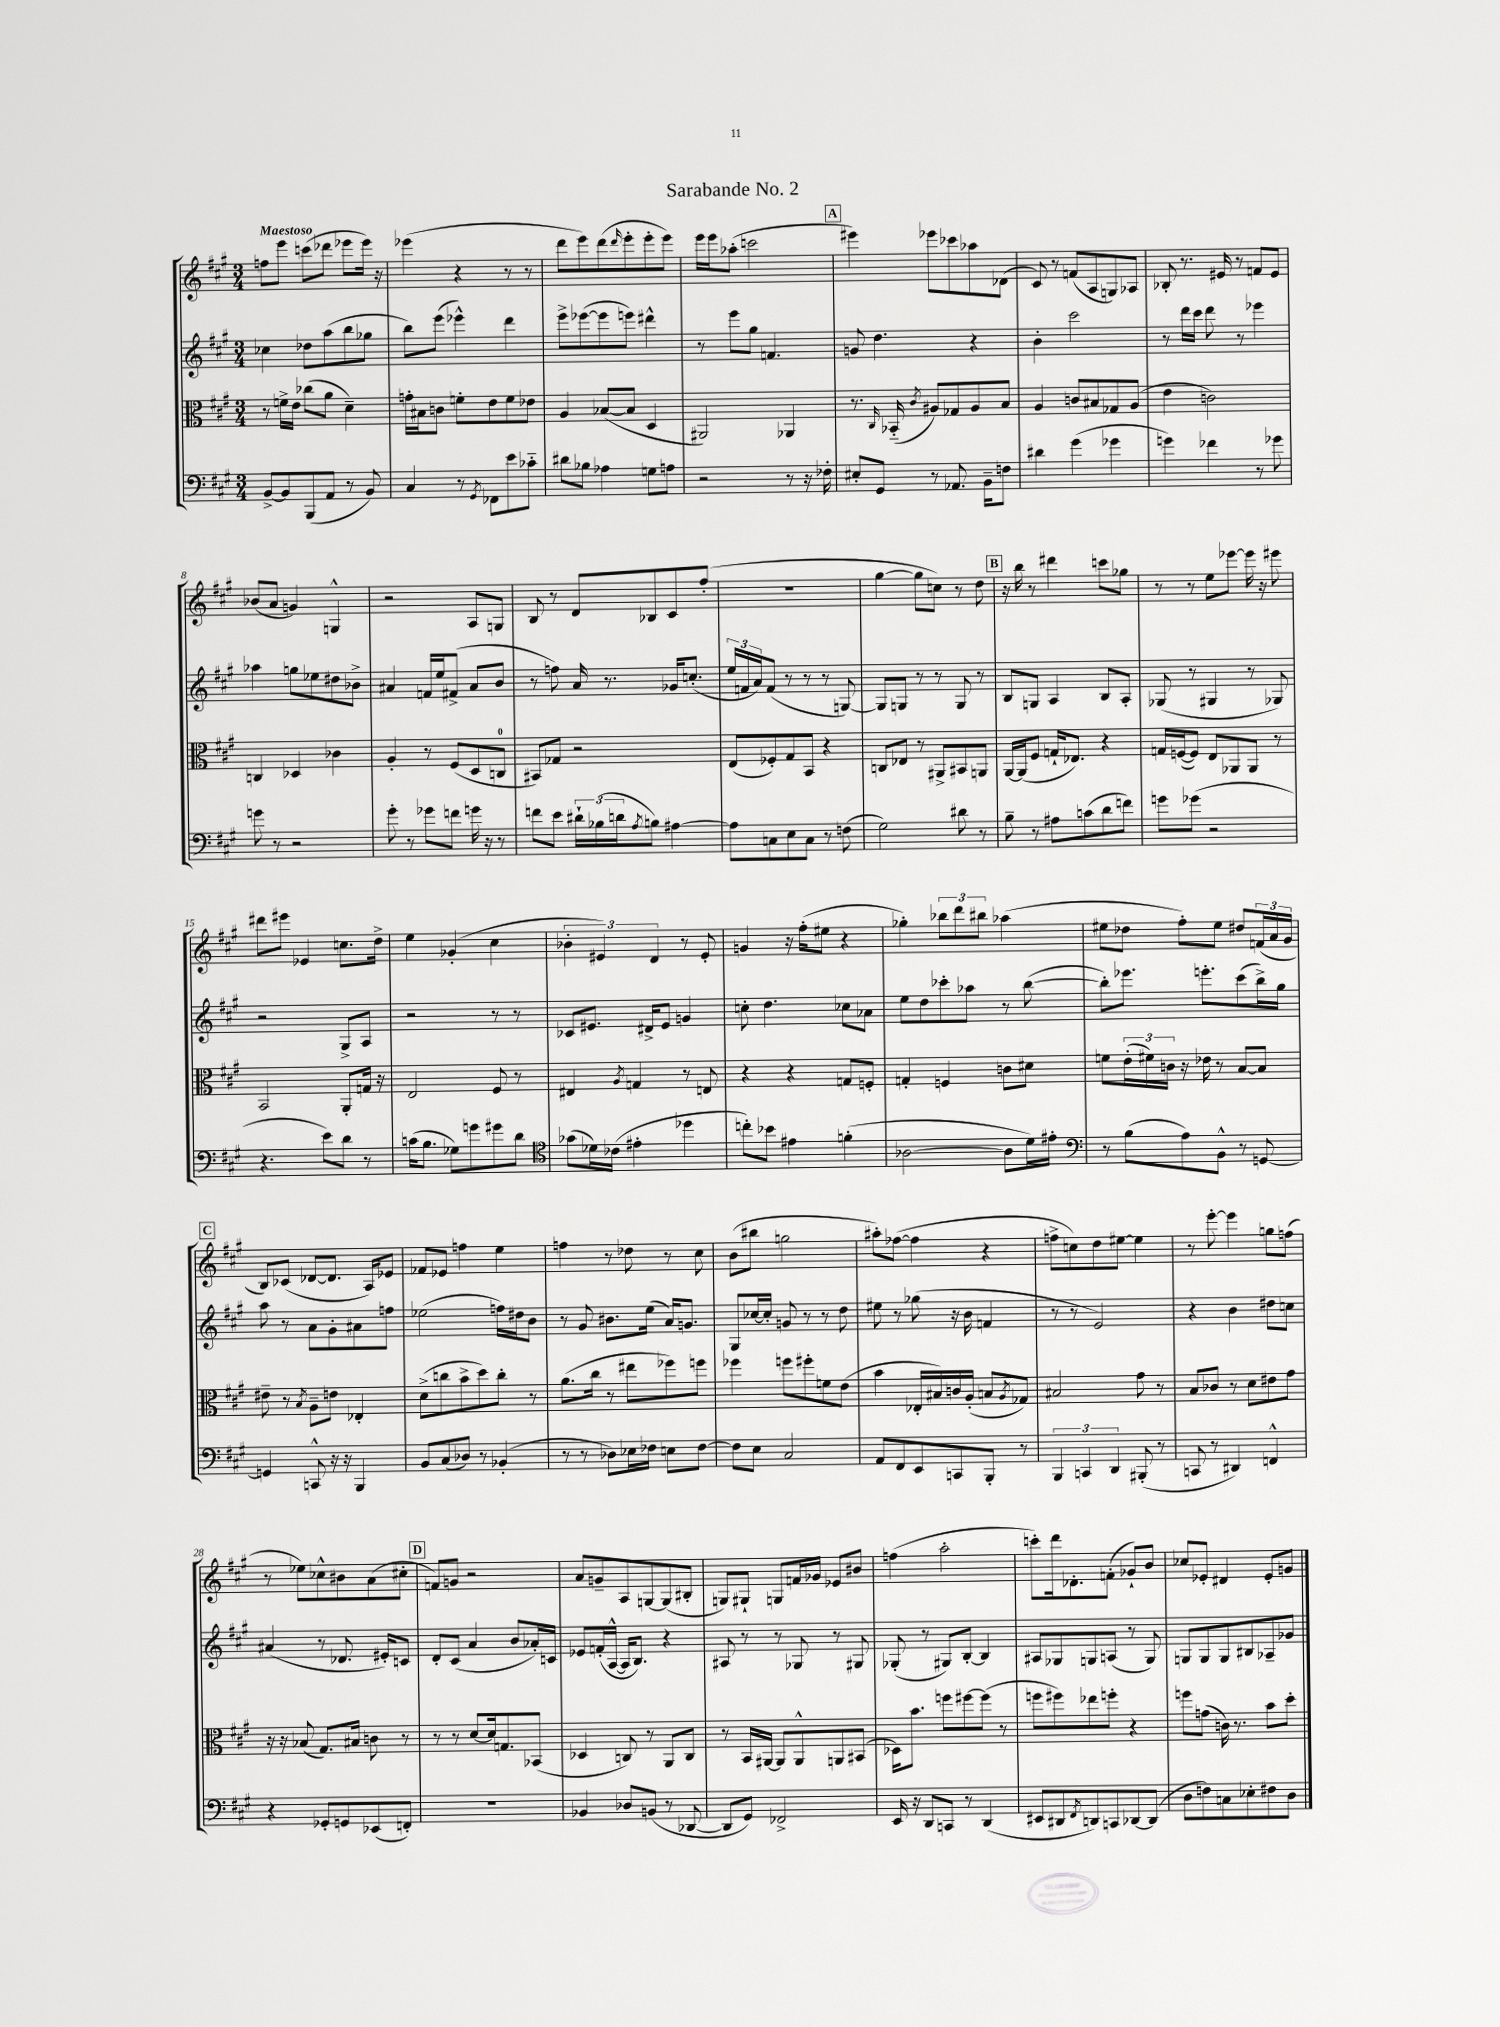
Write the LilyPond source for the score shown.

\header { title = "Sarabande No. 2" }
<<
\new StaffGroup <<
\new Staff = "s0" {
    \clef treble \key a \major \numericTimeSignature \time 3/4 \tempo "Maestoso"
    f''8 e'''8 c'''8( des'''8 ees'''8 ees'''16) r16 |
    ees'''4( r4 r8 r8 |
    d'''8 e'''8) d'''8( \grace { d'''16 } e'''8-. e'''8-. e'''8) |
    e'''16 e'''16 aes''8-.( c'''2 |
    \mark \markup { \box "A" } eis'''4) ees'''8 ces'''8 aes''8 des'8( |
    cis'8) r8 f'8( a8 g8) aes8 |
    bes8-. r8. eis'16 r8 f'8 eis'8 |
    bes'8( a'8 g'4) g4-^ |
    r2 a8 g8 |
    b8 r8 d'8 bes8 cis'8 fis''8-.( |
    R2. |
    gis''4~ gis''8 c''8) r8 d''8 |
    \mark \markup { \box "B" } r16 b''16 r8 dis'''4 c'''8 ges''8 |
    r8 r8 e''8 ees'''8~ ees'''16 r16 eis'''8 |
    dis'''8 eis'''8 ees'4 c''8. d''16-> |
    e''4 ges'4-.( cis''4 |
    \tuplet 3/2 { bes'4-. eis'4) d'4 } r8 eis'8-. |
    g'4 r16 fis''16-.( eis''8 r4 |
    ges''4-.) \tuplet 3/2 { bes''8 d'''8 bis''8 } aes''4( |
    eis''8 des''8 fis''8-.) eis''8 dis''8 \tuplet 3/2 { f'16( a'16 gis'16 } |
    \mark \markup { \box "C" } b8) ces'8( des'8~ des'8. a16) ees'8 |
    fes'8 ees'8 f''4 e''4 |
    f''4 r8 des''8 r8 cis''8 |
    b'8( bis''8 g''2 |
    ais''8-.) fes''8~( fes''4 r4 |
    f''8-> c''8) d''8 eis''8~ eis''4 |
    r8 e'''8~-. e'''4 g''8 f''8( |
    r8 ees''8) ces''8-^ bis'8 a'8( cis''8-. |
    \mark \markup { \box "D" } f'8) g'8 r2 |
    a'8 g'8-- a8 g8~ g8( bis8-. |
    g8) gis8-! g8 f'16 ges'16 ees'8 bis'8 |
    f''4( a''2-. |
    c'''8-.) d'''16 des'8.-. f'8-.( ges'8-!) b'8 |
    ces''8 ees'8-. dis'4 ees'8-. g'8 \bar "|." |
}
\new Staff = "s1" {
    \clef treble \key a \major \numericTimeSignature \time 3/4
    ces''4 des''8 a''8( b''8 ges''8 |
    b''8) e'''8( ees'''4-^) d'''4 |
    e'''8-> ees'''8~( ees'''8 e'''8) dis'''4-^ |
    r8 e'''8 gis''8 f'4. |
    \mark \markup { \box "A" } g'8 d''4. r4 |
    b'4-. cis'''2 |
    r8 d'''16 cis'''16 d'''8 r8 ees'''4 |
    aes''4 g''8 ees''8 dis''8 bes'8-> |
    ais'4 f'16 e''16 fis'8->( ais'8 b'8 |
    r8 f''8) a'16 r8. ges'16 c''8.-.( |
    \tuplet 3/2 { e''16 f'16 a'16) } f'8( r8 r8 r8 g8~) |
    g8 g8 r8 r8 g8 r8 |
    \mark \markup { \box "B" } b8 g8 a4 b8 a8-. |
    ges8( r8 gis4 r8 ges8) |
    r2 gis8-> a8 |
    r2 r8 r8 |
    ces'8 eis'8. dis'16-> eis'8 g'4 |
    c''8-. d''4. ces''8 aes'8 |
    e''8 d''8 ces'''8-. aes''8 r8 b''8~( |
    b''8-.) ees'''8. e'''8.-. cis'''8( b''16->) gis''16 |
    \mark \markup { \box "C" } a''8 r8 a'8 gis'8-. ais'8 f''8 |
    ees''2( f''16) dis''16 b'8 |
    r8 gis'8 bis'8. e''16( a'16) g'8. |
    gis8 ces''16~ ces''16-. g'8 r8 r8 d''8 |
    eis''8 r8 ges''8( r16 b'16 f'4 |
    r8 r8 e'2) |
    r4 b'4 dis''8 c''8 |
    ais'4( r8 des'8. eis'16-.) c'8 |
    \mark \markup { \box "D" } d'8-. cis'8( a'4 b'8 aes'16-.) c'16 |
    ees'8 f'16-.( a16~-^ a16 b8.) r4 |
    ais8 r8 r8 ges8 r8 gis8 |
    ges8-.( r8 gis8) b8~-. b4 |
    ais8 ges8 g8 a8( r8 g8) |
    g8 g8 g8 bis8 aes8-- ges'8 \bar "|." |
}
\new Staff = "s2" {
    \clef alto \key a \major \numericTimeSignature \time 3/4
    r8 f'16-> e'16 ces''8( a'8 d'4--) |
    g'16-. bis16 c'8 f'8-. e'8 f'8 ees'8 |
    a4 bes8~( bes8 d4 |
    ais,2) aes,4 |
    \mark \markup { \box "A" } r8. \grace { cis16 } bes,16-_( \acciaccatura { cis'8 } ais8) ges8 ais8 b8 |
    a4 c'8 bis8 ges8 a8( |
    e'4 c'2) |
    c4 des4 ces'4 |
    a4-. r8 fis8( d8 c8-0 |
    bis,8) ges8 r2 |
    e8( fes8-.) gis8 b,8 r4 |
    c8 ees8 r8 ais,8-> bis,8 a,8 |
    \mark \markup { \box "B" } a,16~ a,16( fis8 g16-! ees8.) r4 |
    g16 f16~( f8) e8 aes,8 aes,8 r8 |
    b,2 a,8-. g16 r16 |
    e2 fis8 r8 |
    eis4 \acciaccatura { a8 } g4 r8 e8 |
    r4 r4 g8 f8-. |
    g4-. f4 c'8 dis'8 |
    f'8 \tuplet 3/2 { e'16-.( fis'16) c'16 } r16 ees'16 r8 b8~ b8 |
    \mark \markup { \box "C" } eis'8-- r8 \acciaccatura { b8 } a8-- e'8 ees4-. |
    d'8->( c''8 b'8-> d''8) c''8-. r8 |
    a'8.( cis''16 r8 eis''8 fes''8) f''8 |
    fes''4 f''8 fis''8-. f'8 e'8( |
    b'4 ees16-. bis16) c'16 a16-.( b8 \acciaccatura { a8 } ges8) |
    bis2 gis'8 r8 |
    b8 ces'8 r8 d'8 eis'8 gis'8 |
    r16 r16 bes8( gis8.) bis16 c'8 r8 |
    \mark \markup { \box "D" } r8 r8 d'8~ d'16 g8. bes,8( |
    des4 c8) r8 a,8 c8 |
    r8 b,16 ais,16~ ais,8 ais,8-^ a,8 bis,8( |
    des16) b'8. f''8 fis''8~ fis''8( r8 |
    f''8 fis''8) ees''8 f''8-. r4 |
    f''8 g'8( c'16) r8. b'8 d''8-. \bar "|." |
}
\new Staff = "s3" {
    \clef bass \key a \major \numericTimeSignature \time 3/4
    b,8~-> b,8 b,,8( a,8 r8 b,8) |
    cis4 r8 \acciaccatura { gis,8 } fes,8 e'8 ces'8-_ |
    dis'8 bes8 aes4 g8 a8 |
    r2 r8 r16 fes16-. |
    \mark \markup { \box "A" } eis8-. gis,8 r8 aes,8. b,16-- f8 |
    dis'4 gis'4( ges'4 |
    g'4) fes'4 r8 ges'8 |
    g'8 r8 r2 |
    gis'8-. r8 ges'8 f'8 g'16 r16 r8 |
    f'8 e'8 \tuplet 3/2 { dis'16-! bes16( d'16 } \acciaccatura { a8 } b8) ais4~ |
    ais8 c8 e8 c8 r8 f8( |
    gis2) dis'8 r8 |
    \mark \markup { \box "B" } b8-- r8 ais8 c'8( d'8 f'8) |
    g'8 ges'8( r2 |
    r4. e'8) d'8 r8 |
    c'16( b8. ges8) g'8 gis'8 d'8 |
    \clef tenor ges'8( des'16) ces'16( eis'4-. des''4 |
    c''8-.) bes'8 eis'4 f'4-.( |
    aes2~ aes8 d'16) eis'16-. |
    \clef bass r8 b8( a8) b,8-^ r8 g,8~ |
    \mark \markup { \box "C" } g,4 c,8-^ r16 r16 b,,4 |
    b,8 cis8( des8) r8 bes,4-.( |
    r8 r8 des8) ees16 fes16 e8 fes8~ |
    fes8 e8 cis2 |
    a,8 fis,8 e,8 c,8 b,,8-. r8 |
    \tuplet 3/2 { b,,4 c,4 d,4 } bis,,8-.( r8 |
    c,8 r8 dis,4) f,4-^ |
    r4 ges,8-. g,8 ees,8( f,8-.) |
    \mark \markup { \box "D" } R2. |
    bes,4 des8 b,8( r8 des,8~ |
    des,8 gis,8) fes,2-> |
    e,16 r16 d,8 c,8 r8 d,4( |
    eis,8 dis,8 \acciaccatura { fis,8 } d,8) c,8 des,8~ des,8( |
    d8 f8) c8 ees8-. fis8 d8 \bar "|." |
}
>>
>>
